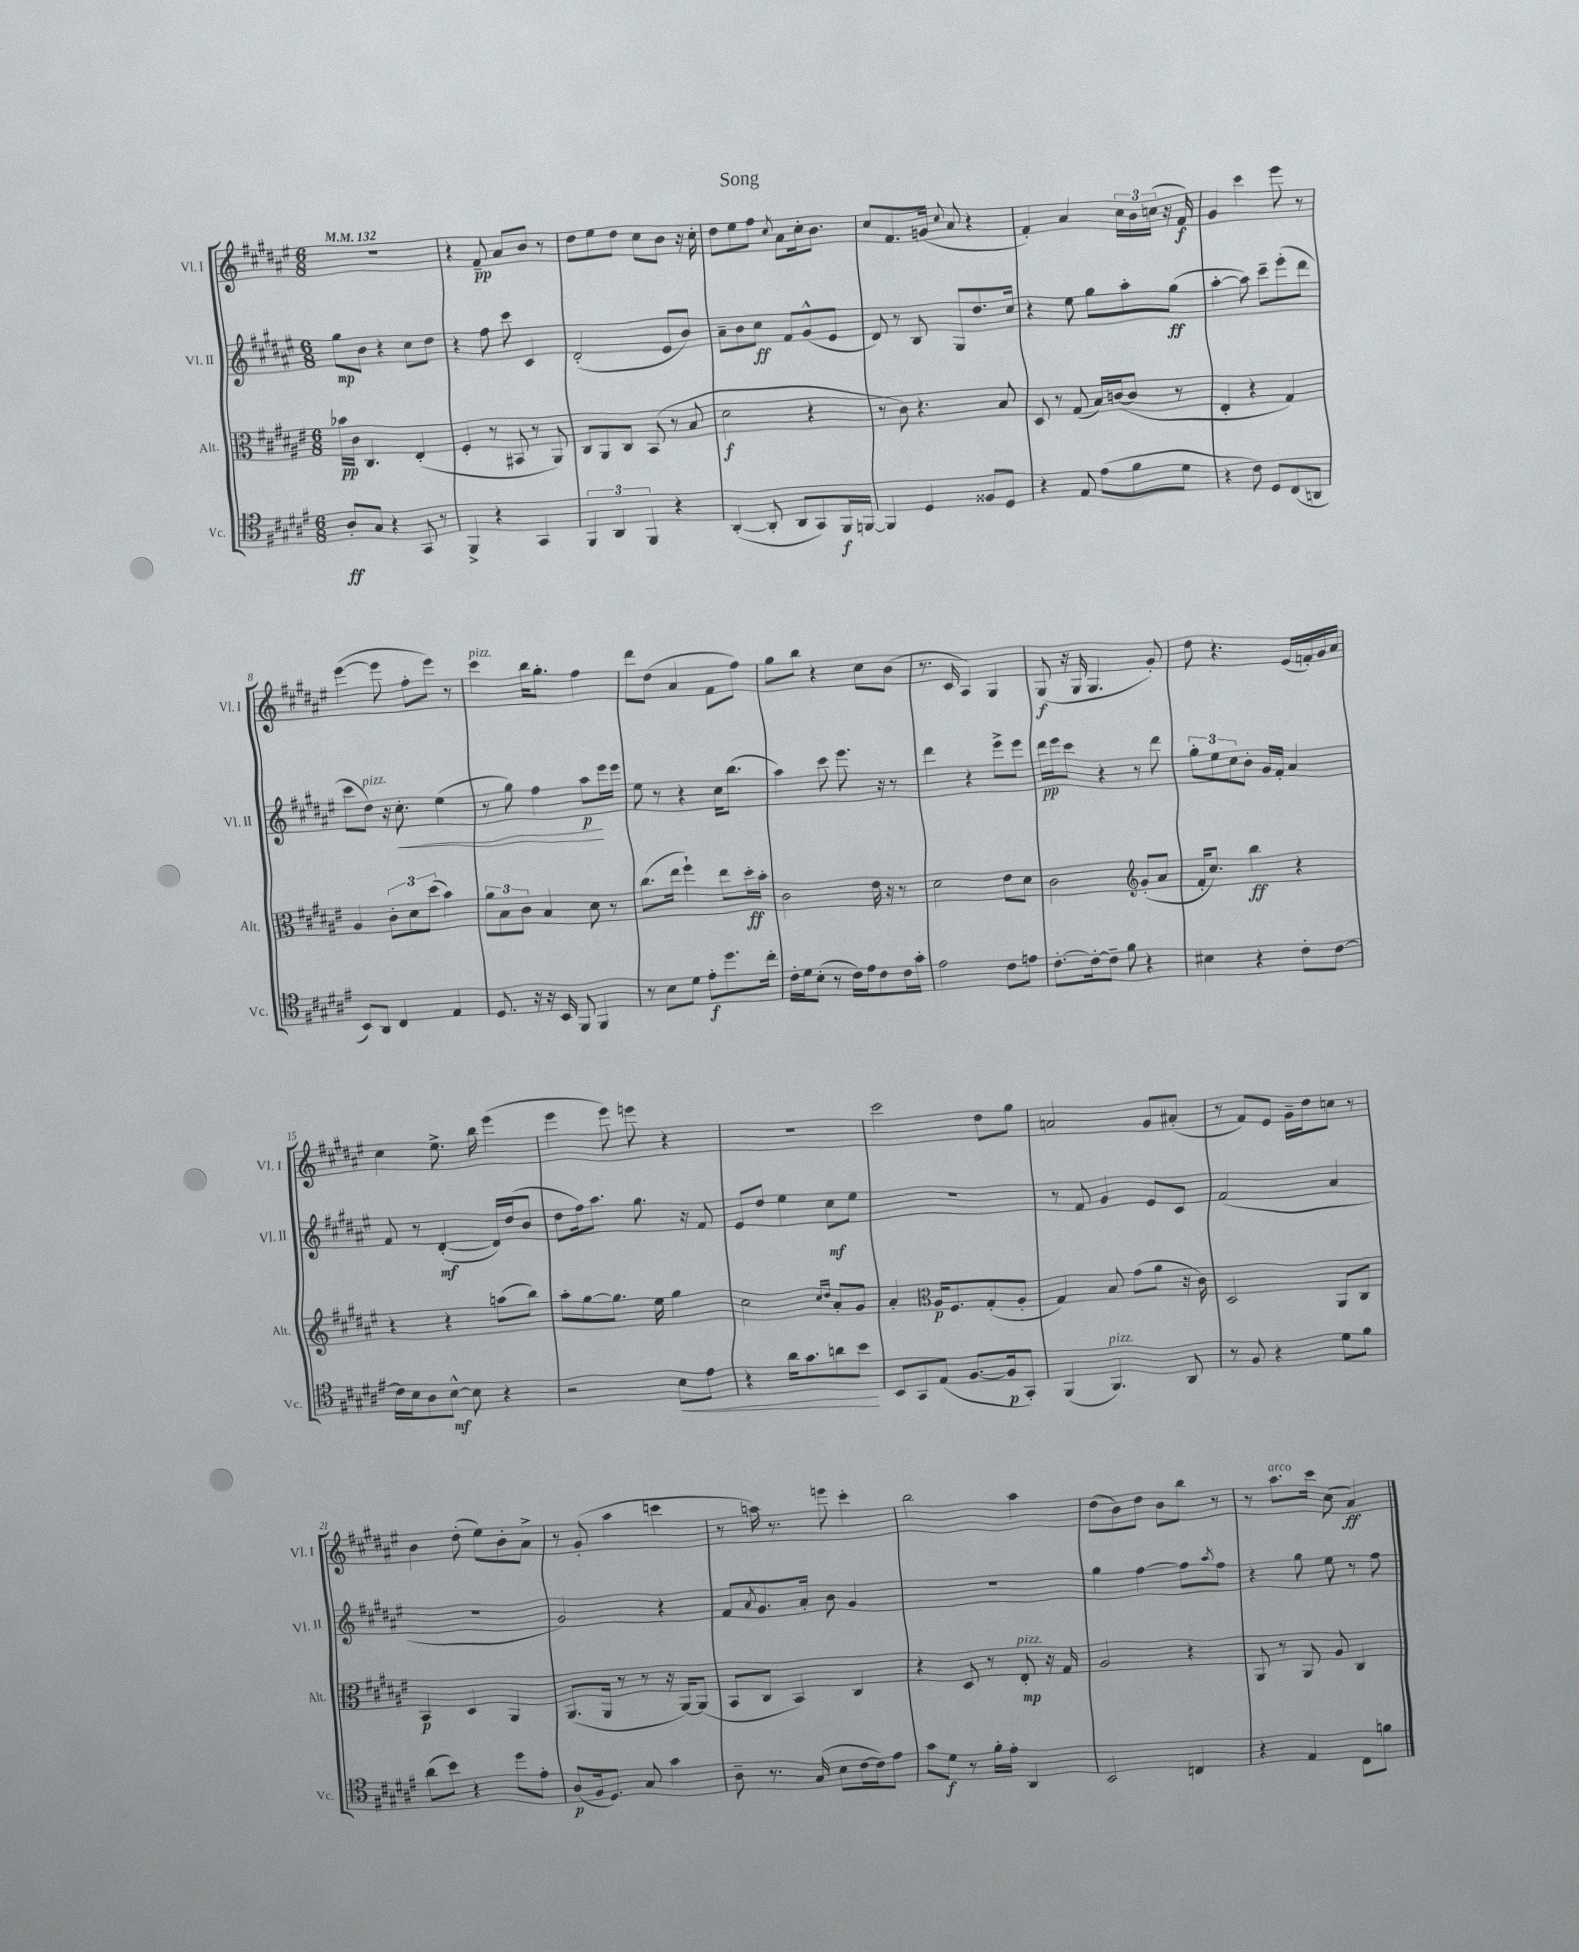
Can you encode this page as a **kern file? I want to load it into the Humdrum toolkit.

**kern	**dynam	**kern	**dynam	**kern	**dynam	**kern	**dynam
*part4	*part4	*part3	*part3	*part2	*part2	*part1	*part1
*staff4	*staff4	*staff3	*staff3	*staff2	*staff2	*staff1	*staff1
*I"Vc.	*	*I"Alt.	*	*I"Vl. II	*	*I"Vl. I	*
*I'Vc.	*	*I'Alt.	*	*I'Vl. II	*	*I'Vl. I	*
*clefC4	*	*clefC3	*	*clefG2	*	*clefG2	*
*k[f#c#g#d#a#e#]	*	*k[f#c#g#d#a#e#]	*	*k[f#c#g#d#a#e#]	*	*k[f#c#g#d#a#e#]	*
*M6/8	*	*M6/8	*	*M6/8	*	*M6/8	*
*MM132	*	*MM132	*	*MM132	*	*MM132	*
=1	=1	=1	=1	=1	=1	=1	=1
8A#'/L	ff	16b-X\LL	pp	8gg#\L	mp	2.r	.
.	.	16c#\JJ	.	.	.	.	.
8G#/J	.	4.C#/	.	8b\J	.	.	.
4r	.	.	.	4r	.	.	.
8GG#/	.	(4E#'/	.	8cc#\L	.	.	.
8r	.	.	.	8dd#\J	.	.	.
=2	=2	=2	=2	=2	=2	=2	=2
4FF#^/	.	4F#'/	.	4r	.	4r	.
4r	.	8r	.	8ff#\	.	8f#~/	pp
.	.	8BB#X/	.	8ccc#\	.	8a#/L	.
4GG#/	.	8r	.	4c#/	.	8b/J	.
.	.	8AA#/)	.	.	.	8r	.
=3	=3	=3	=3	=3	=3	=3	=3
6FF#/	.	8C#/L	.	(2d#'/	.	8dd#\L	.
.	.	8AA#/	.	.	.	8ee#\	.
6AA#/	.	.	.	.	.	.	.
.	.	8C#/J	.	.	.	8dd#\J	.
6FF#/	.	.	.	.	.	.	.
.	.	(8BB/	.	.	.	8cc#\L	.
4r	.	8r	.	8e#/L	.	8b\J	.
.	.	8B/	.	8b/J)	.	16r	.
.	.	.	.	.	.	16cc#'\	.
=4	=4	=4	=4	=4	=4	=4	=4
([4AA#'/	.	2d#\	f	8a#~\L	.	8dd#\L	.
.	.	.	.	8b\	.	8ee#\	.
8AA#'/]	.	.	.	8cc#\J	ff	8ff#\J	.
.	.	.	.	.	.	8qcc#/	.
8AA#/L	.	.	.	8f#/L	.	8a#\L	.
8GG#/)	.	4r	.	(8g#^^/	.	16cc#'\k	.
.	.	.	.	.	.	8.b\J	.
16FF#/L	f	.	.	8e#/J	.	.	.
[16FFn/JJ	.	.	.	.	.	.	.
=5	=5	=5	=5	=5	=5	=5	=5
4FF/]	.	8r	.	8d#/)	.	8cc#/L	.
.	.	8c#\)	.	8r	.	8.f#/	.
4D#/	.	4.r	.	8B/	.	.	.
.	.	.	.	.	.	(16gn/Jk	.
.	.	.	.	.	.	8qqcc#/	.
.	.	.	.	8G#/L	.	8a#/	.
8F##X/L	.	.	.	8.dd#/	.	4r	.
8D#/J	.	8B/	.	.	.	.	.
.	.	.	.	16cc#/Jk	.	.	.
=6	=6	=6	=6	=6	=6	=6	=6
4r	.	8D#/	.	4r	.	4f#'/)	.
.	.	8r	.	.	.	.	.
8E#/	.	(8G#/	.	8ee#\	.	4a#/	.
(8e#\L	.	16B/LL)	.	8gg#\L	.	.	.
.	.	([16cn/J	.	.	.	.	.
8f#\	.	8c/J]	.	8aa#'\	.	24cc#\LL	.
.	.	.	.	.	.	24b\	.
.	.	.	.	.	.	(24ccn\JJ	.
8d#\J	.	8r	.	(8gg#\J	ff	16r	.
.	.	.	.	.	.	16f#/)	f
=7	=7	=7	=7	=7	=7	=7	=7
4r	.	4E#'/	.	[4aa#'\	.	4g#/	.
8c#\)	.	4r	.	8aa#\])	.	4ccc#\	.
8D#/L	.	.	.	8ccc#~\L	.	.	.
(8C#/	.	4G#/)	.	(8eee#'\	.	8eee#\	.
8AAn/J	.	.	.	8ddd#\J	.	8r	.
!!LO:LB:g=z
=8	=8	=8	=8	=8	=8	=8	=8
8BB/L)	.	4A#/	.	8ccc#\L	.	([4eee#\	.
!	!	!	!	!LO:TX:a:i:t=pizz.	!	!	!
8AA#/J	.	.	.	8dd#\J)	.	.	.
4C#/	.	12c#'\L	.	16r	.	8eee#\]	.
!	!	!	!	!	!LO:HP:b	!	!
.	.	.	.	8.cc#'\	<	.	.
.	.	12d#\	.	.	.	.	.
.	.	.	.	.	.	8ff#'\L	.
.	.	(12dd#\J	.	.	.	.	.
4E#/	.	4b\)	.	(4ee#\	.	8eee#\J)	.
.	.	.	.	.	.	8r	.
=9	=9	=9	=9	=9	=9	=9	=9
!	!	!	!	!	!	!LO:TX:a:i:t=pizz.	!
8.D#/	.	12a#\L	.	8r	.	4ccc#\	.
.	.	12B\	.	.	.	.	.
.	.	.	.	8gg#\)	.	.	.
.	.	12c#\J	.	.	.	.	.
16r	.	.	.	.	.	.	.
16r	.	4B/	.	4ff#\	.	16bb\KL	.
16BB/	.	.	.	.	.	8.gg#'\J	.
8FF#/	.	.	.	.	.	.	.
4FF#/	.	8d#\	.	8aa#\L	p	4ff#\	.
.	.	8r	.	16eee#\L	[	.	.
.	.	.	.	16eee#\JJ	.	.	.
=10	=10	=10	=10	=10	=10	=10	=10
8r	.	(8.cc#\L	.	8ee#\	.	8ddd#\L	.
8B\L	.	.	.	8r	.	(8dd#\J	.
.	.	16ee#\Jk	.	.	.	.	.
8d#\J	.	4ff#`\)	.	4r	.	4a#/	.
8e#'\L	f	.	.	.	.	.	.
8.dd#\	.	8ee#\L	.	16cc#\KL	.	8f#\L	.
.	.	.	.	(8.bb\J	.	.	.
.	.	16dd#'\L	ff	.	.	8ff#\J)	.
16cc#'\Jk	.	16b'\JJ	.	.	.	.	.
=11	=11	=11	=11	=11	=11	=11	=11
16c#'\LL	.	2c#\	.	4aa#\)	.	8gg#\L	.
16d#\J	.	.	.	.	.	.	.
(8B'\J	.	.	.	.	.	8bb\J	.
8r	.	.	.	8ccc#\	.	4r	.
16c#\LL)	.	.	.	8.eee#\	.	.	.
16e#\J	.	.	.	.	.	.	.
8c#\	.	16e#\	.	.	.	8cc#\L	.
.	.	16r	.	16r	.	.	.
16c#\L	.	8r	.	8r	.	(8b\J	.
16g#'\JJ	.	.	.	.	.	.	.
=12	=12	=12	=12	=12	=12	=12	=12
2e#\	.	2d#\	.	4ddd#\	.	8.r	.
.	.	.	.	.	.	16c#/	.
.	.	.	.	4r	.	4A#/)	.
8c#\L	.	8e#\L	.	8eee#^\L	.	4G#/	.
8en\J	.	8d#\J	.	8eee#\J	.	.	.
=13	=13	=13	=13	=13	=13	=13	=13
[8.c#'\L	.	2c#\	.	16ddd#\LL	pp	(8G#/	f
.	.	.	.	16eee#\J	.	.	.
.	.	.	.	8ccc#\J	.	16r	.
16c#'\k_	.	.	.	.	.	16G#/	.
8c#~\J]	.	.	.	4r	.	4.G#/	.
8f#\	.	.	.	.	.	.	.
*	*	*clefG2	*	*	*	*	*
4r	.	(8g#'/L	.	8r	.	.	.
.	.	8a#/J	.	8ddd#\	.	8g#'/)	.
=14	=14	=14	=14	=14	=14	=14	=14
4B#X\	.	16f#'/KL	.	12gg#'\L	.	8dd#\	.
.	.	8.cc#/J)	.	.	.	.	.
.	.	.	.	12ee#\	.	.	.
.	.	.	.	.	.	4.r	.
.	.	.	.	12cc#\	.	.	.
4r	.	4bb\	ff	8b'\J	.	.	.
.	.	.	.	16g#/LL	.	.	.
.	.	.	.	16f#'/JJ	.	.	.
8c#'\L	.	4r	.	4a#/	.	(16e#/LL	.
.	.	.	.	.	.	16fn'/)	.
[8c#\J	.	.	.	.	.	16g#/	.
.	.	.	.	.	.	16a#/JJ	.
!!LO:LB:g=z
=15	=15	=15	=15	=15	=15	=15	=15
16c#\LL]	.	4r	.	8f#/	.	4cc#\	.
16B\J	.	.	.	.	.	.	.
8A#\	.	.	.	8r	.	.	.
[8B^^\J	mf	4r	.	([4d#'/	mf	8.ee#^\	.
8B\]	.	.	.	.	.	.	.
.	.	.	.	.	.	16bb\	.
4r	.	(8aan\L	.	16d#/LL])	.	(4eee#\	.
.	.	.	.	(16dd#/J	.	.	.
.	.	8bb\J)	.	8b/J	.	.	.
=16	=16	=16	=16	=16	=16	=16	=16
2r	.	8aa#'\L	.	8dd#\L	.	4eee#\	.
.	.	[8gg#\	.	16ff#\k)	.	.	.
.	.	.	.	8.aa#\J	.	.	.
.	.	8.gg#\J]	.	.	.	8eee#\)	.
.	.	.	.	8.gg#\	.	8eeen\	.
.	.	16ee#\	.	.	.	.	.
!	!LO:HP:b	!	!	!	!	!	!
8B\L	<	4gg#\	.	.	.	4r	.
.	.	.	.	16r	.	.	.
8e#\J	.	.	.	8f#/	.	.	.
=17	=17	=17	=17	=17	=17	=17	=17
4r	.	2cc#\	.	8e#/L	.	2.r	.
.	.	.	.	8dd#/J	.	.	.
16a#\KL	.	.	.	4ee#\	.	.	.
8.g#\	.	.	.	.	.	.	.
.	.	16qqcc#/LL	.	.	.	.	.
.	.	16qqdd#/JJ	.	.	.	.	.
8an\	.	8a#'/L	.	8cc#\L	mf	.	.
8b\J	.	8g#/J	.	8ee#\J	.	.	.
.	[	.	.	.	.	.	.
=18	=18	=18	=18	=18	=18	=18	=18
8BB/L	.	4a#'/	.	2.r	.	2ccc#\	.
8GG#/	.	.	.	.	.	.	.
*	*	*clefC3	*	*	*	*	*
(8E#/J	.	16A#/KL	p	.	.	.	.
.	.	8.F#/	.	.	.	.	.
[8.F#/L	.	.	.	.	.	.	.
.	.	(8G#'/	.	.	.	8dd#\L	.
16F#/k]	p	.	.	.	.	.	.
8GG#'/J)	.	8A#'/J	.	.	.	8gg#\J	.
=19	=19	=19	=19	=19	=19	=19	=19
(4FF#/	.	4G#/)	.	8r	.	2an/	.
.	.	.	.	8f#/	.	.	.
!LO:TX:a:i:t=pizz.	!	!	!	!	!	!	!
4.FF#/)	.	8B/	.	4g#/	.	.	.
.	.	(8g#\L	.	.	.	.	.
.	.	8a#\J	.	8e#/L	.	8g#/L	.
8AA#/	.	16r	.	8c#/J	.	(8a#X'/J	.
.	.	16c#\)	.	.	.	.	.
=20	=20	=20	=20	=20	=20	=20	=20
8r	.	2D#/	.	(2f#/	.	8r	.
8F#/	.	.	.	.	.	8f#/L)	.
4r	.	.	.	.	.	8e#/J	.
.	.	.	.	.	.	16g#~\LL	.
.	.	.	.	.	.	16dd#\J	.
8d#\L	.	8AA#/L	.	4a#/	.	8ccn\J	.
8f#\J	.	8C#/J	.	.	.	8r	.
!!LO:LB:g=z
=21	=21	=21	=21	=21	=21	=21	=21
(8a#\L	.	4BB/	p	2.r	.	4b\	.
8b\J)	.	.	.	.	.	.	.
4r	.	4D#/	.	.	.	(8dd#'\	.
.	.	.	.	.	.	8ee#\L)	.
8dd#\L	.	4AA#/	.	.	.	8b'\	.
8e#'\J	.	.	.	.	.	8a#^\J	.
=22	=22	=22	=22	=22	=22	=22	=22
(8A#/L	p	(8.AA#/L	.	2g#/)	.	8r	.
16F#/k	.	.	.	.	.	(8g#'/	.
8.D#/J)	.	16AA#/Jk	.	.	.	.	.
.	.	8r	.	.	.	4aa#\	.
8G#/	.	8r	.	.	.	.	.
4g#\	.	16r	.	4r	.	4cccn\	.
.	.	[16AA#/KL)	.	.	.	.	.
.	.	(8AA#/J]	.	.	.	.	.
=23	=23	=23	=23	=23	=23	=23	=23
8A#~\	.	8BB/L	.	8f#/L	.	8r	.
.	.	.	.	8qa#/	.	.	.
8.r	.	8C#/J	.	8.g#/	.	16aan\)	.
.	.	.	.	.	.	8.r	.
.	.	4BB/)	.	.	.	.	.
(16G#/	.	.	.	16a#'/Jk	.	.	.
8B\L	.	.	.	8b\	.	8eeen\	.
[16c#\L	.	4C#/	.	4g#/	.	4ccc#'\	.
16c#\J])	.	.	.	.	.	.	.
8e#\J	.	.	.	.	.	.	.
=24	=24	=24	=24	=24	=24	=24	=24
8g#\L	.	4r	.	2.r	.	2bb\	.
8d#\J	f	.	.	.	.	.	.
8r	.	8D#/	.	.	.	.	.
16f#'\LL	.	8r	.	.	.	.	.
16e#'\JJ	.	.	.	.	.	.	.
!	!	!LO:TX:a:i:t=pizz.	!	!	!	!	!
4AA#/	.	8E#'/	mp	.	.	4aa#\	.
.	.	16r	.	.	.	.	.
.	.	16G#/	.	.	.	.	.
=25	=25	=25	=25	=25	=25	=25	=25
2BB/	.	2A#/	.	4gg#\	.	(8dd#\L	.
.	.	.	.	.	.	8b\)	.
.	.	.	.	[4ff#\	.	8dd#\J	.
.	.	.	.	.	.	8b\L	.
4Cn/	.	4r	.	8ff#\L]	.	8bb\J	.
.	.	.	.	8qaa#/	.	.	.
.	.	.	.	8ff#\J	.	8r	.
=26	=26	=26	=26	=26	=26	=26	=26
4r	.	8AA#/	.	4r	.	8r	.
!	!	!	!	!	!	!LO:TX:a:i:t=arco	!
.	.	8r	.	.	.	8.aa#\L	.
4E#/	.	8AA#/	.	8gg#\	.	.	.
.	.	.	.	.	.	16ccc#\Jk	.
.	.	8A#/	.	8ee#\	.	(8cc#\	.
8C#\L	.	4C#/	.	8r	.	4a#/)	ff
8fn\J	.	.	.	8ff#\	.	.	.
==	==	==	==	==	==	==	==
*-	*-	*-	*-	*-	*-	*-	*-
